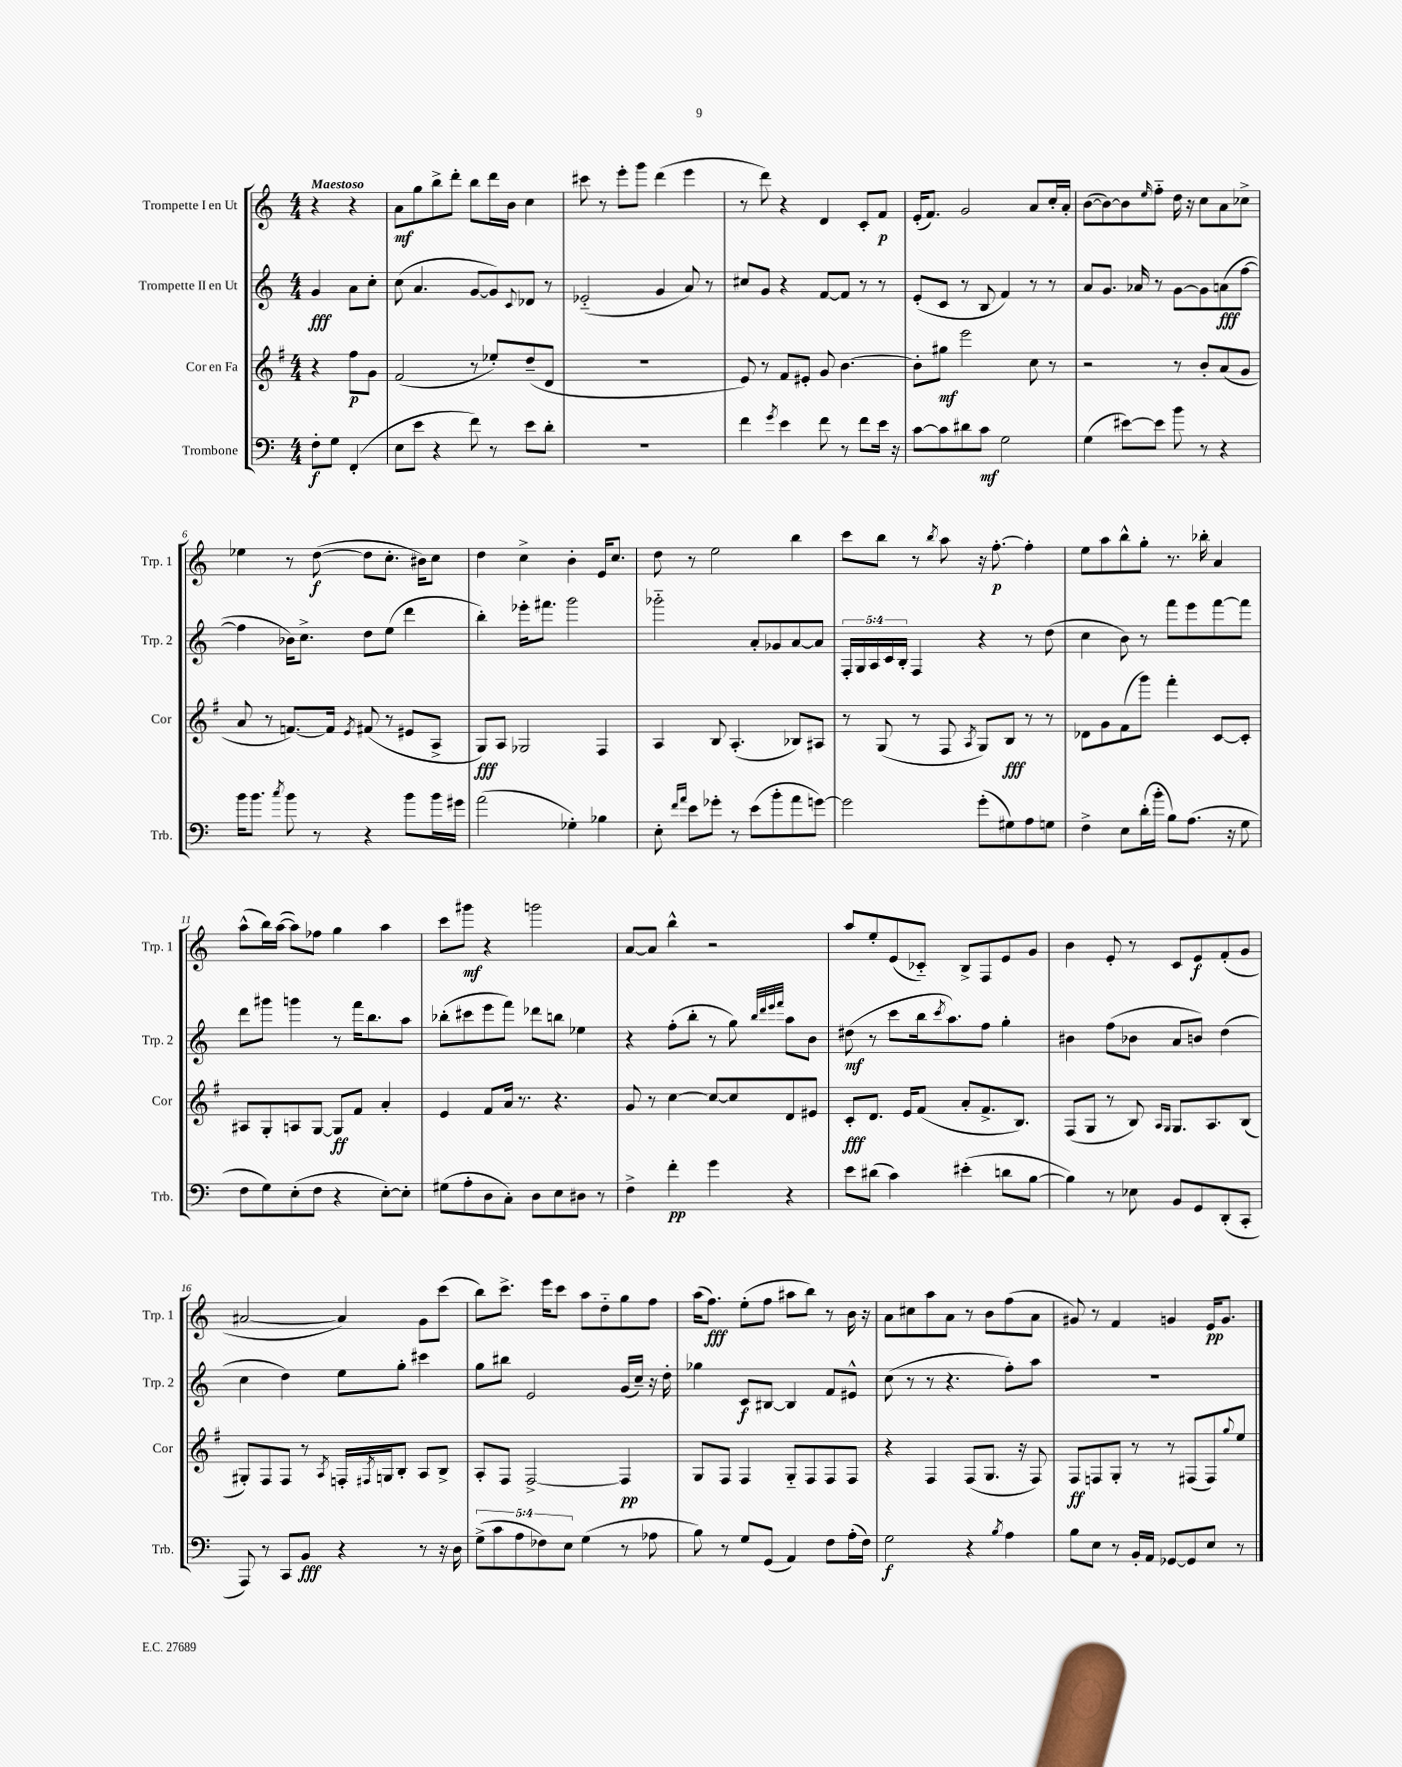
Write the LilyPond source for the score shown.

<<
\new StaffGroup <<
\new Staff = "s0" \with { instrumentName = "Trompette I en Ut" shortInstrumentName = "Trp. 1" } {
    \clef treble \key c \major \numericTimeSignature \time 4/4 \partial 2 \tempo "Maestoso"
    r4 r4 |
    a'8\mf g''8 b''8-> d'''8-. b''8 d'''16 b'16 c''4 |
    cis'''8 r8 e'''8-. g'''8 d'''4( e'''4 |
    r8 d'''8) r4 d'4 c'8-. f'8\p |
    e'16-.( f'8.) g'2 a'8 c''16-. a'16-. |
    b'8~( b'8~) b'8 \grace { e''16 } f''8-_ d''16 r16 c''8 a'8 ces''8-> |
    ees''4 r8 d''8~\f( d''8 c''8.-. bis'16) c''8 |
    d''4 c''4-> b'4-. e'16 c''8. |
    d''8 r8 e''2 b''4 |
    c'''8 b''8 r8 \acciaccatura { b''8 } a''8 r16 f''8.~-.\p f''4-. |
    e''8 a''8 b''8-^ g''8-. r8. bes''16-. a'4 |
    a''8-^( b''16) a''16~( a''8) fes''8 g''4 a''4 |
    c'''8 gis'''8\mf r4 g'''2 |
    a'8~ a'8 b''4-^ r2 |
    a''8 e''8-. e'8( ces'8-_) b8-> f8 e'8 g'8 |
    b'4 e'8-. r8 c'8 e'8\f f'8-.( g'8 |
    ais'2~ ais'4) g'8 c'''8( |
    b''8) c'''8.-> e'''16 c'''8 a''8 d''8-_ g''8 f''8 |
    a''16( f''8.\fff) e''8-.( f''8 ais''8 b''8) r8 b'16 r16 |
    a'8 cis''8 a''8 a'8 r8 b'8 f''8( a'8 |
    gis'8) r8 f'4 g'4 e'16\pp g'8. \bar "|." |
}
\new Staff = "s1" \with { instrumentName = "Trompette II en Ut" shortInstrumentName = "Trp. 2" } {
    \clef treble \key c \major \numericTimeSignature \time 4/4 \override Staff.TupletNumber.text = #tuplet-number::calc-fraction-text \partial 2
    g'4\fff a'8 c''8-. |
    c''8( a'4. g'8~ g'8) \appoggiatura { c'8 } des'8 r8 |
    ees'2-_( g'4 a'8) r8 |
    cis''8 g'8 r4 f'8~ f'8 r8 r8 |
    e'8-.( c'8 r8 b8 f'4) r8 r8 |
    a'8 g'8. aes'16 r8 g'8~ g'8 a'8\fff( f''8~ |
    f''4 bes'16) c''8.-> d''8 e''8( d'''4 |
    b''4-.) ees'''16-. fis'''8. g'''2 |
    ges'''2-_ a'8-. ges'8 a'8~ a'8 |
    \tuplet 5/4 { f16-. g16 a16 c'16 b16-. } f4 r4 r8 d''8( |
    c''4 b'8) r8 f'''8 e'''8 f'''8~ f'''8 |
    d'''8 gis'''8 g'''4 r8 f'''16 b''8. a''8 |
    bes''8-.( cis'''8 e'''8 f'''8) des'''8 b''8 ees''4 |
    r4 f''8-.( b''8-. r8 g''8) \grace { b''32 d'''32 e'''32 f'''32 } a''8 b'8 |
    dis''8\mf( r8 c'''8 b''16 \acciaccatura { c'''8 } a''8.) f''8 g''4-. |
    bis'4 f''8( bes'8 a'8 b'8) d''4( |
    c''4 d''4) e''8 g''8-. cis'''4 |
    g''8 bis''8 e'2 g'16( c''16--) r16 d''16-. |
    ges''4 c'8\f bis8~ bis4 f'8 eis'8-^ |
    c''8( r8 r8 r4. f''8-.) a''8 |
    R1 \bar "|." |
}
\new Staff = "s2" \with { instrumentName = "Cor en Fa" shortInstrumentName = "Cor" } {
    \clef treble \key g \major \numericTimeSignature \time 4/4 \partial 2
    r4 fis''8\p g'8 |
    fis'2( r8 ees''8-.) d''8--( d'8 |
    R1 |
    e'8) r8 fis'8 eis'8-. g'8 b'4.~ |
    b'8-. gis''8\mf e'''2 c''8 r8 |
    r2 r8 b'8-. a'8( g'8 |
    a'8 r8 f'8.~) f'16 \acciaccatura { e'8 } fis'8( r8 eis'8 a8-> |
    g8\fff) a8 ges2 fis4 |
    a4 b8 a4.-.( bes8) ais8 |
    r8 g8( r8 fis8 \acciaccatura { a8 } g8) b8\fff r8 r8 |
    des'8 g'8 fis'8( g'''8) fis'''4-. c'8~ c'8-. |
    ais8 g8-. a8 g8~ g8\ff fis'8 a'4-. |
    e'4 fis'8 a'16 r8. r4. |
    g'8 r8 c''4~ c''8~ c''8 d'8 eis'8 |
    c'8-.\fff d'8. e'16 fis'8( a'8-. fis'8.-> b8.) |
    fis8( g8 r8 b8) \grace { a16 g16 } g8. a8. b8( |
    gis8-.) fis8 fis8 r8 \acciaccatura { a8 } f16-. \acciaccatura { fis8 } g16 b8-. a8 b8-> |
    a8-. fis8 fis2~-> fis4\pp |
    g8 fis8 fis4 g8-_ fis8 fis8 fis8 |
    r4 fis4 fis8( g8. r16 fis8) |
    fis8\ff f8 g8-. r8 r8 fis8( fis8) \appoggiatura { g''8 } e''8 \bar "|." |
}
\new Staff = "s3" \with { instrumentName = "Trombone" shortInstrumentName = "Trb." } {
    \clef bass \key c \major \numericTimeSignature \time 4/4 \override Staff.TupletNumber.text = #tuplet-number::calc-fraction-text \partial 2
    f8-.\f g8 f,4-.( |
    e8 e'8 r4 f'8) r8 e'8 d'8-. |
    R1 |
    f'4 \acciaccatura { g'8 } e'4 f'8 r8 f'8 e'16 r16 |
    c'8~ c'8 dis'8 c'8\mf g2 |
    g4( eis'8~) eis'8 b'8 r8 r4 |
    b'16 b'8. \acciaccatura { c''8 } b'8 r8 r4 b'8 b'16 gis'16 |
    a'2( ges4-.) bes4 |
    e8-. \grace { f'16 a'16 } e'8 ges'8-. r8 e'8( b'8-. a'8 g'8~) |
    g'2 g'8-.( gis8) a8 g8 |
    f4-> e8 d'16-.( b'16-. b8) a8.( r16 g8 |
    f8 g8) e8-.( f8 r4 e8~-.) e8-. |
    gis8( a8-. d8 c8-.) d8 e8 dis8 r8 |
    f4-> f'4-.\pp g'4 r4 |
    e'8 dis'8( c'4) eis'4-.( d'8 b8~ |
    b4) r8 ees8 b,8 g,8 d,8-.( c,8-. |
    a,,8) r8 c,8 b,8\fff r4 r8 r16 d16 |
    \tuplet 5/4 { g8->( c'8 a8 fes8) e8 } g4( r8 aes8 |
    b8) r8 g8 g,8( a,4) f8 a16-.( f16) |
    g2\f r4 \acciaccatura { b8 } a4 |
    b8 e8 r8 b,16-. a,16 ges,8~ ges,8 e8 r8 \bar "|." |
}
>>
>>
